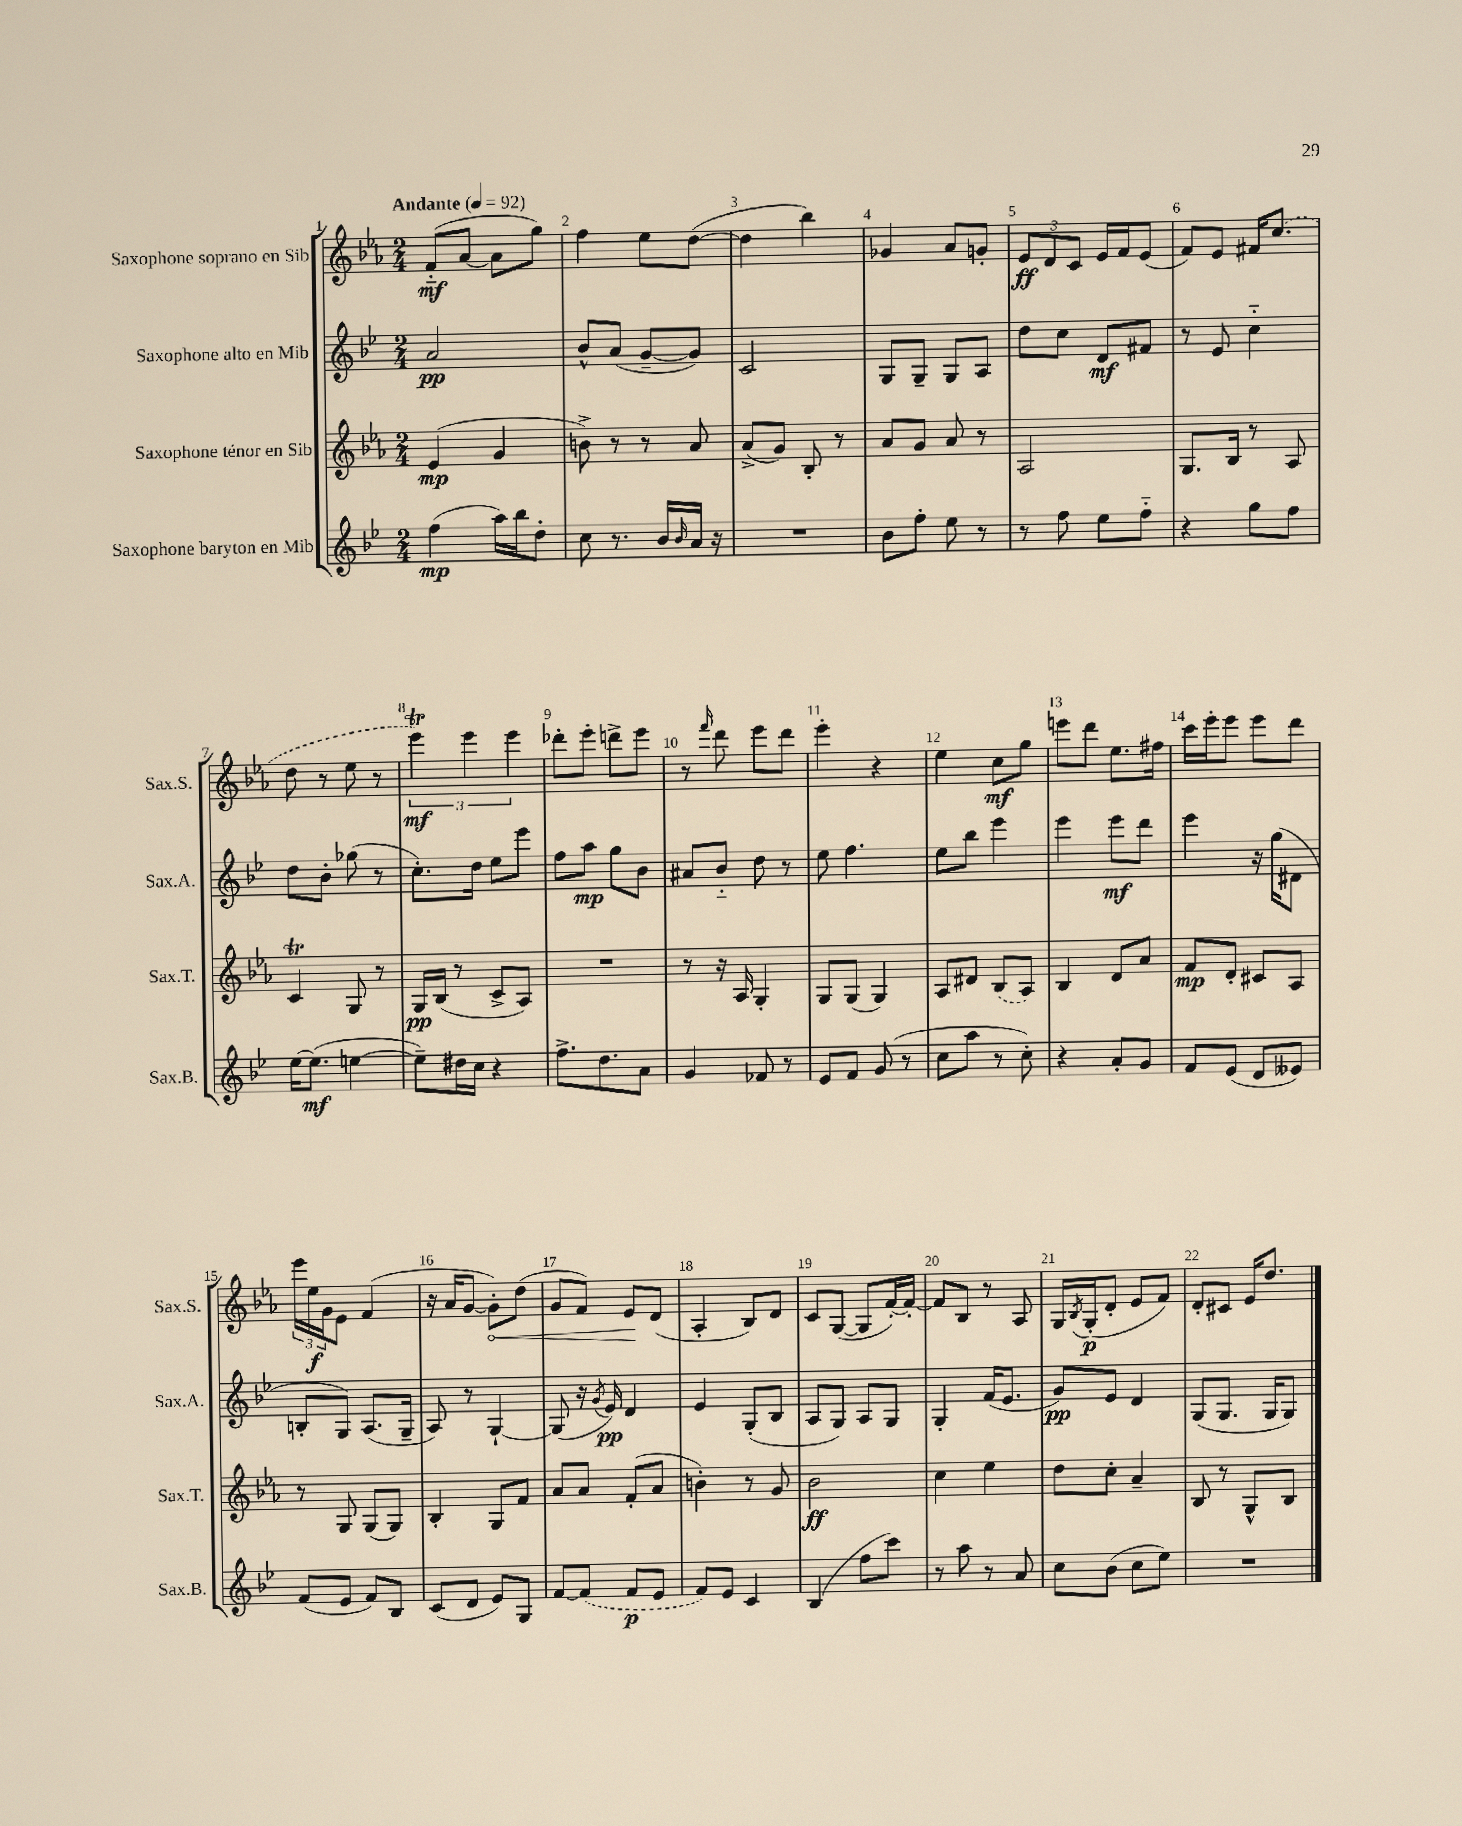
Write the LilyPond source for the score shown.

<<
\new StaffGroup <<
\new Staff = "s0" \with { instrumentName = "Saxophone soprano en Sib" shortInstrumentName = "Sax.S." } {
    \clef treble \key ees \major \numericTimeSignature \time 2/4 \tempo "Andante" 4 = 92
    f'8-_\mf( aes'8~ aes'8 g''8) |
    f''4 ees''8 d''8~( |
    d''4 bes''4) |
    ges'4 aes'8 g'8-. |
    \tuplet 3/2 { ees'8\ff d'8 c'8 } ees'16 f'16 ees'8( |
    f'8) ees'8 fis'16 \once \slurDashed c''8.( |
    d''8 r8 ees''8 r8 |
    \tuplet 3/2 { ees'''4\trill\mf) ees'''4 ees'''4 } |
    des'''8-. ees'''8-. d'''8-> ees'''8 |
    r8 \grace { f'''16 } d'''8 ees'''8 d'''8 |
    ees'''4-. r4 |
    ees''4 c''8\mf g''8 |
    e'''8 d'''8 ees''8. fis''16 |
    c'''16 ees'''16-. ees'''8 ees'''8 d'''8 |
    \tuplet 3/2 { ees'''16 ees''16\f g'16 } ees'8 f'4( |
    r16 aes'16 g'8~ \once \override Hairpin.circled-tip = ##t g'8-.\<) d''8( |
    g'8 f'8) ees'8\! d'8( |
    aes4-. bes8) d'8 |
    c'8 g8~( g8 f'16~-.) f'16~-. |
    f'8 bes8 r8 aes8 |
    g16 \acciaccatura { bes8 } g16-.\p( d'8-. ees'8 f'8) |
    d'8-. cis'8 ees'16 d''8. \bar "|." |
}
\new Staff = "s1" \with { instrumentName = "Saxophone alto en Mib" shortInstrumentName = "Sax.A." } {
    \clef treble \key bes \major \numericTimeSignature \time 2/4
    a'2\pp |
    bes'8-^ a'8( g'8~-- g'8) |
    c'2 |
    g8 g8-- g8 a8 |
    d''8 c''8 d'8\mf fis'8 |
    r8 ees'8 c''4-_ |
    d''8 bes'8-. ges''8( r8 |
    c''8.-.) d''16 ees''8 ees'''8 |
    f''8 a''8\mp g''8 bes'8 |
    ais'8 bes'8-_ d''8 r8 |
    ees''8 f''4. |
    ees''8 bes''8 ees'''4 |
    ees'''4 ees'''8\mf d'''8 |
    ees'''4 r16 g''16( dis'8 |
    b8-. g8) a8.( g16-- |
    a8) r8 g4~-! |
    g8( r16 \acciaccatura { g'8 } ees'16\pp) d'4 |
    ees'4 g8-.( bes8 |
    a8 g8) a8 g8 |
    g4-. f'16( ees'8. |
    g'8\pp) ees'8 d'4 |
    g8( g8. g16 g8) \bar "|." |
}
\new Staff = "s2" \with { instrumentName = "Saxophone ténor en Sib" shortInstrumentName = "Sax.T." } {
    \clef treble \key ees \major \numericTimeSignature \time 2/4
    ees'4\mp( g'4 |
    b'8->) r8 r8 aes'8 |
    aes'8->( g'8) bes8-. r8 |
    aes'8 g'8 aes'8 r8 |
    aes2 |
    g8. bes16 r8 aes8 |
    c'4\trill g8 r8 |
    g16\pp bes16( r8 c'8-> aes8) |
    R2 |
    r8 r16 aes16 g4-. |
    g8 g8( g4) |
    aes8 dis'8 \once \slurDashed bes8( aes8) |
    bes4 d'8 aes'8 |
    f'8\mp d'8-. cis'8 aes8 |
    r8 g8 g8( g8) |
    bes4-. g8 f'8 |
    aes'8 aes'8 f'8-.( aes'8 |
    b'4-.) r8 g'8 |
    bes'2\ff |
    c''4 ees''4 |
    d''8 c''8-. aes'4-- |
    bes8 r8 g8-^ bes8 \bar "|." |
}
\new Staff = "s3" \with { instrumentName = "Saxophone baryton en Mib" shortInstrumentName = "Sax.B." } {
    \clef treble \key bes \major \numericTimeSignature \time 2/4
    f''4\mp( a''16) bes''16 d''8-. |
    c''8 r8. bes'16 \grace { bes'16 } a'16 r16 |
    R2 |
    bes'8 f''8-. ees''8 r8 |
    r8 f''8 ees''8 f''8-_ |
    r4 g''8 f''8 |
    ees''16~ ees''8.\mf( e''4~ |
    e''8--) dis''16 c''16 r4 |
    f''8.-> d''8. a'8 |
    g'4 fes'8 r8 |
    ees'8 f'8 g'8( r8 |
    c''8 a''8 r8 c''8-.) |
    r4 a'8-. g'8 |
    f'8 ees'8( d'8 eeses'8) |
    f'8( ees'8 f'8) bes8 |
    c'8( d'8 ees'8) g8 |
    f'8~ \once \slurDashed f'8( f'8\p ees'8 |
    f'8) ees'8 c'4 |
    bes4( f''8 c'''8) |
    r8 a''8 r8 a'8 |
    c''8 bes'8( c''8 ees''8) |
    R2 \bar "|." |
}
>>
>>
\layout { \context { \Score \override BarNumber.break-visibility = ##(#f #t #t) barNumberVisibility = #all-bar-numbers-visible } }
